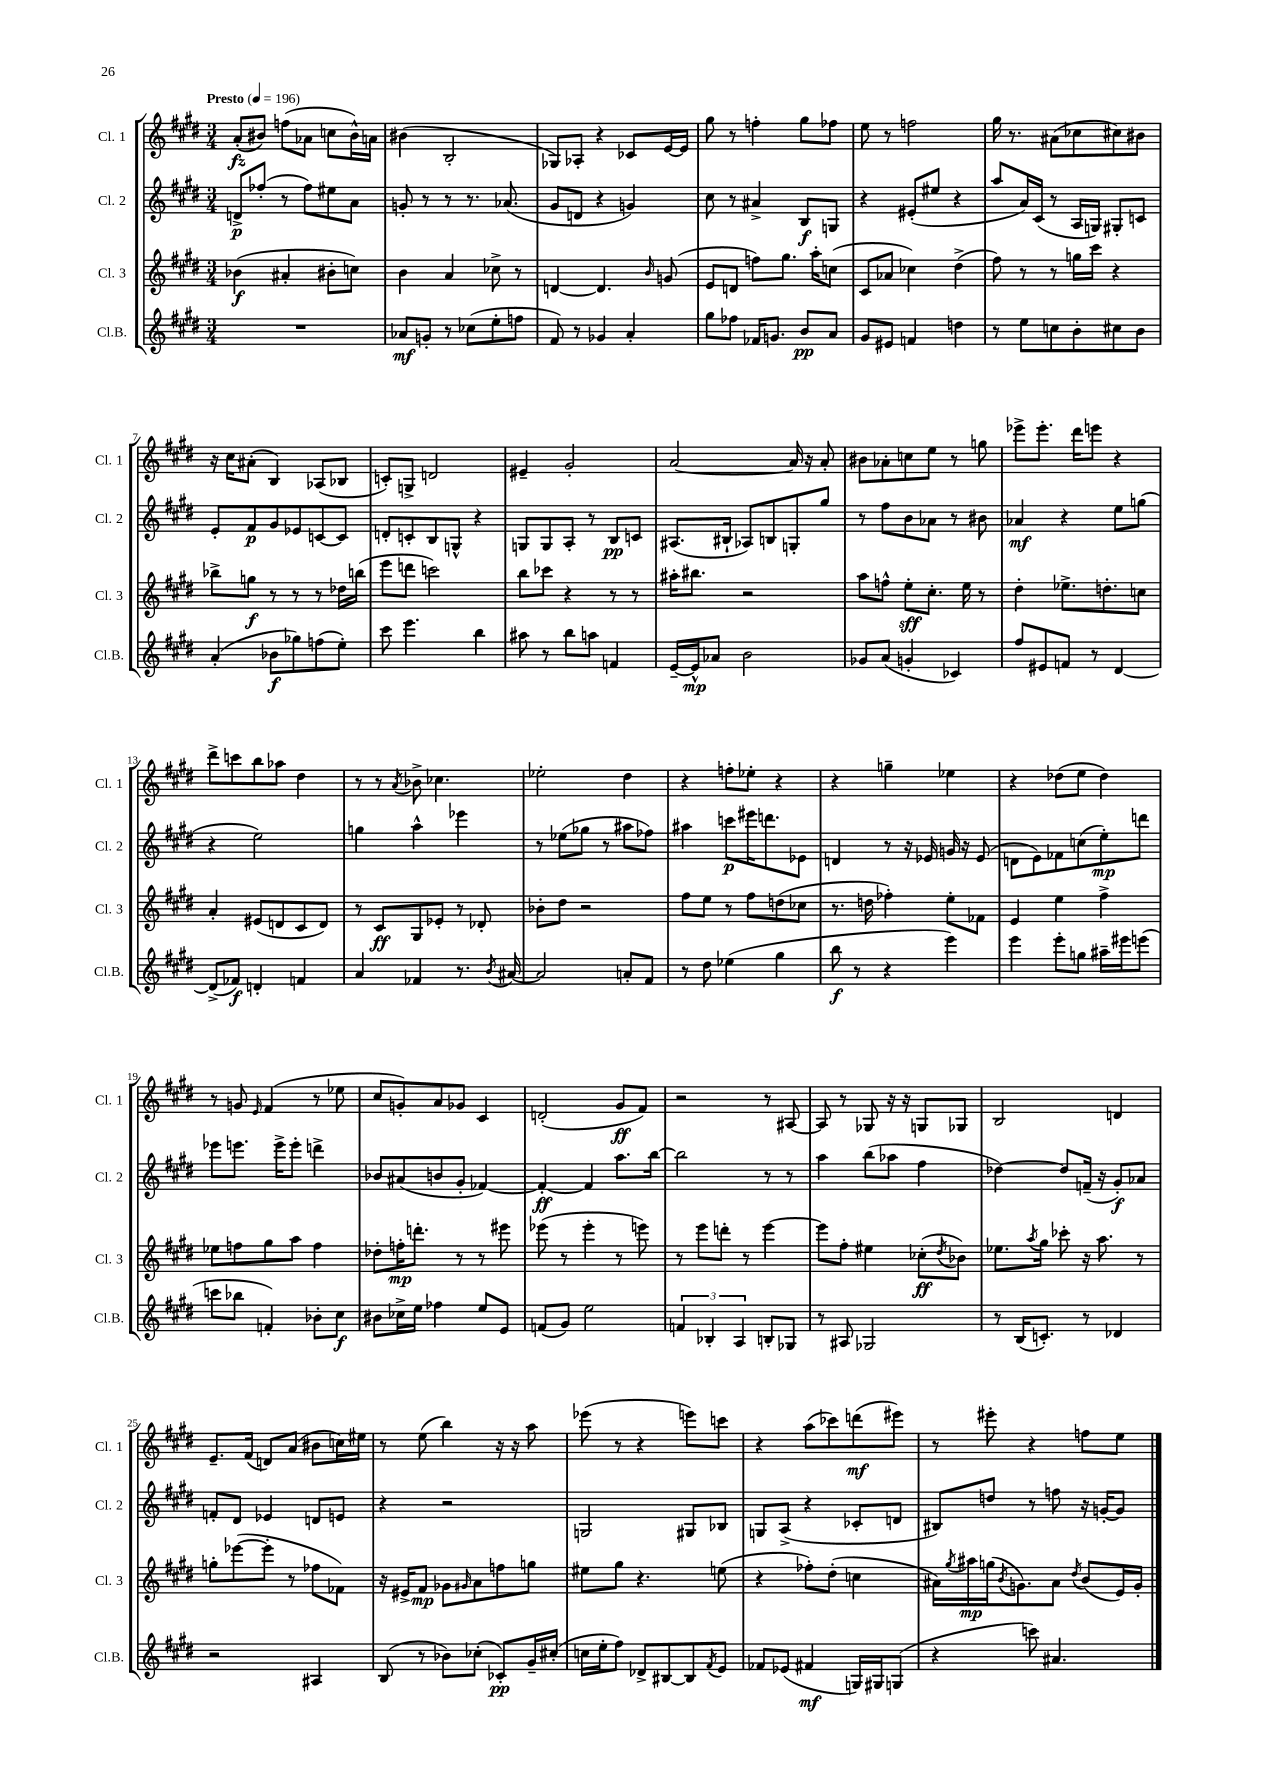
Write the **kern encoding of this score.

**kern	**kern	**kern	**kern
*staff4	*staff3	*staff2	*staff1
*clefG2	*clefG2	*clefG2	*clefG2
*k[f#c#g#d#]	*k[f#c#g#d#]	*k[f#c#g#d#]	*k[f#c#g#d#]
*M3/4	*M3/4	*M3/4	*M3/4
*MM196	*MM196	*MM196	*MM196
2.r	(4b-\	8d^/L	(8a'/L
.	.	(8ff-'/J	8b#/J)
.	4a#'/	8r	(8ff\L
.	.	8ff-\L)	8a-\J
.	8b#'\L	8ee#\	8cc\L
.	8cc\J)	8a\J	16b#^^\L)
.	.	.	16a\JJ
=	=	=	=
8a-/L	4b\	8g'/	(4b#\
8g'/J	.	8r	.
8r	4a/	8r	2B'/
(8cc-\L	.	8.r	.
8ee'\	8cc-^\	.	.
.	.	(8.a-/	.
8ff\J	8r	.	.
=	=	=	=
8f#/)	[4d/	8g#/L	8G-/L)
8r	.	8d/J	8A-'/J
4g-/	4.d/]	4r	4r
4a'/	.	4g/)	8c-/L
.	16qqb/	.	.
.	(8g/	.	[16e/L
.	.	.	16e/]JJ
=	=	=	=
8gg#\L	8e/L	8cc#\	8gg#\
8ff-\J	8d/J	8r	8r
16f-/LK	8ff\L)	4a#^/	4ff'\
8.g/J	.	.	.
.	8.gg#\J	.	.
8b/L	.	8B/L	8gg#\L
.	16aa'\LK	.	.
8a/J	(8cc\J	8G/J	8ff-\J
=	=	=	=
8g#/L	8c#/L	4r	8ee\
8e#/J	8a-/J	.	8r
4f/	4cc-\)	(8e#'/L	2ff\
.	.	8ee#/J	.
4dd\	(4dd#^\	4r	.
=	=	=	=
8r	8ff#\)	8aa/L	16gg#\
.	.	.	8.r
8ee\L	8r	16a/L)	.
.	.	(16c#/JJ	.
8cc\	8r	8r	(8a#\L
8b'\	16gg\LL	16A/LL	8cc-\
.	16ccc#\JJ	16G/JJ)	.
8cc#\	4r	8G#'/L	8cc#\)
8b\J	.	8c/J	8b#\J
=	=	=	=
(4a'/	8bb-^\L	8e'/L	16r
.	.	.	16cc#\LK
.	8gg\J	8f#/	(8a#'\J
8b-\L	8r	8g#/	4B/)
8gg-\)	8r	8e-/	.
(8ff\	8r	[8c/	(8A-/L
8ee'\J)	16dd-\LL	8c/]J	8B-/J
.	(16bb\JJ	.	.
=	=	=	=
8ccc#\	8eee\L	8d'/L	8c'/L)
4.eee\	8ddd\J	8c'/	8G^/J
.	2ccc\)	8B/	2d/
.	.	8G^^/J	.
4bb\	.	4r	.
=	=	=	=
8aa#\	8bb\L	8G/L	4e#~/
8r	8ccc-\J	8G/	.
8bb\L	4r	8A'/J	2g#'/
8aa\J	.	8r	.
4f/	8r	8B/L	.
.	8r	8c/J	.
=	=	=	=
[16e~/LL	16aa#'\LK	(8.A#/L	[2a/
16e^^/]J	8.bb#\J	.	.
8a-/J	.	.	.
.	.	16B#`/Jk	.
2b\	2r	8A-/L)	.
.	.	8B/	.
.	.	8G'/	16a/]
.	.	.	16r
.	.	8gg#/J	8a'/
=	=	=	=
8g-/L	8aa\L	8r	8b#\L
(8a/J	8ff^^\J	8ff#\L	8a-'\
4g'/	8ee'\L	8b\	8cc\
.	8.cc#'\J	8a-\J	8ee\J
4c-/)	.	8r	8r
.	16ee\	.	.
.	8r	8b#\	8gg\
=	=	=	=
8ff#/L	4dd#'\	4a-/	8eee-^\L
8e#/	.	.	8.eee-'\J
8f/J	8.ee-^\L	4r	.
.	.	.	16ddd#\LK
8r	.	.	8eee\J
.	8.dd'\	.	.
[4d#/	.	8ee\L	4r
.	8cc\J	(8gg\J	.
=	=	=	=
(8d#^/]L	4a'/	4r	8ddd#^\L
8f-/J)	.	.	8ccc\
4d'/	(8e#/L	2ee\)	8bb\
.	8d/	.	8aa-\J
4f/	8c#/	.	4dd#\
.	8d/J)	.	.
=	=	=	=
4a/	8r	4gg\	8r
.	8c#/L	.	8r
.	.	.	8qa/
4f-/	8G#/	4aa^^\	8b-^\
.	8e-'/J	.	4.cc-\
8.r	8r	4eee-\	.
.	8d-'/	.	.
8qb/	.	.	.
[16a#/	.	.	.
=	=	=	=
2a#/]	8b-'\L	8r	2ee-'\
.	8dd#\J	(8ee-\L	.
.	2r	8gg-\J	.
.	.	8r	.
8a'/L	.	8aa#\L	4dd#\
8f#/J	.	8ff-\J)	.
=	=	=	=
8r	8ff#\L	4aa#\	4r
8dd#\	8ee\J	.	.
(4ee-\	8r	8ccc\L	8ff'\L
.	8ff#\L	16eee#\K	8ee-'\J
.	.	8.ddd\	.
4gg#\	(8dd\	.	4r
.	8cc-\J	8e-\J	.
=	=	=	=
8bb\	8.r	4d/	4r
8r	.	.	.
.	16dd\	.	.
4r	4ff-'\)	8r	4gg~\
.	.	16r	.
.	.	16e-/	.
4eee\)	8ee'\L	16g/	4ee-\
.	.	16r	.
.	8f-\J	(8e-/	.
=	=	=	=
4eee\	4e/	8d\L	4r
.	.	8e\)	.
8eee'\L	4ee\	8f-\	(8dd-\L
8gg\J	.	(8cc\	8ee\J
16aa#~\LL	4ff#^\	8ee'\)	4dd-\)
16eee#\J	.	.	.
(8eee\J	.	8ddd\J	.
=	=	=	=
8ccc\L	8ee-\L	8eee-\L	8r
8bb-\J	8ff\	8.eee\J	8g/
.	.	.	16qqe/
4f'/)	8gg#\	.	(4f#/
.	.	16eee^\LK	.
.	8aa\J	8eee'\J	.
8b-'\L	4ff\	4ddd^\	8r
8cc#\J	.	.	8ee-\
=	=	=	=
8b#\L	8dd-'\L	8b-/L	8cc#/L
16cc-^\L	16ff'\K	(8a#/	8g'/)
16ee\JJ	8.ddd'\J	.	.
4ff-\	.	8b/	8a/
.	8r	8g#'/J	8g-/J
8ee/L	8r	[4f-/)	4c#/
8e/J	8eee#\	.	.
=	=	=	=
(8f/L	(8eee-\	4f-'/_	(2d'/
8g#/J)	8r	.	.
2ee\	4eee-'\	4f-/]	.
.	8r	8.aa\L	8g#/L
.	8eee\)	.	8f#/J)
.	.	[16bb\Jk	.
=	=	=	=
6f/	8r	2bb\]	2r
.	8eee\L	.	.
6B-'/	.	.	.
.	8ddd'\J	.	.
6A/	.	.	.
.	8r	.	.
8B'/L	[4eee\	8r	8r
8G-/J	.	8r	[8A#/
=	=	=	=
8r	8eee\]L	4aa\	8A#/]
8A#/	8ff#'\J	.	8r
2G-/	4ee#\	(8bb\L	8G-/
.	.	8aa-\J	16r
.	.	.	16r
.	(8cc-'\L	4ff#\	8G/L
.	8qdd#/	.	.
.	8b-\J)	.	8G-/J
=	=	=	=
8r	8.ee-\L	[4dd-\)	2B/
(16B/LK	.	.	.
.	8qaa/	.	.
8.c'/J)	16gg#\Jk	.	.
.	8ccc-'\	8dd-/]L	.
8r	16r	(16f~/Jk	.
.	8.aa\	16r	.
4d-/	.	8g#'/L)	4d/
.	8r	8a-/J	.
=	=	=	=
2r	8gg'\L	8f'/L	8.e~/L
.	([8eee-\	8d#/J	.
.	.	.	(16f#/Jk
.	8eee-'\]J	4e-/	8d/L)
.	8r	.	(8a/J
4A#/	8ff-\L	8d/L	8b#\L
.	8f-\J)	8e/J	16cc\L)
.	.	.	16ee#\JJ
=	=	=	=
(8B/	16r	4r	8r
.	16e#^/LK	.	.
8r	8f#/J	.	(8ee\
8b-\L)	8g-\L	2r	4bb\)
.	16qqg#/	.	.
(8cc-'\J	8a\	.	.
8c-'/L)	8ff\	.	16r
.	.	.	16r
16g#~/L	8gg\J	.	8aa\
(16cc#'/JJ	.	.	.
=	=	=	=
16cc\LL	8ee#\L	2G/	(8eee-\
16ee'\J	.	.	.
8ff#\J)	8gg#\J	.	8r
8d-^/L	4.r	.	4r
[8B#/	.	.	.
8B#/]	.	8G#/L	8eee\L)
8qf#/	.	.	.
8e/J	(8ee\	8B-/J	8ccc\J
=	=	=	=
8f-/L	4r	8G/L	4r
(8e-/J	.	(8A^/J	.
4f#/	8ff-'\L)	4r	(8aa\L
.	(8dd#'\J	.	8ccc-\)
16G/LL)	4cc\	8c-'/L	(8ddd\
16G#/J	.	.	.
(8G/J	.	8d/J	8eee#\J)
=	=	=	=
4r	16a#\LL)	8B#/L)	8r
.	8qgg#/	.	.
.	16aa#\	.	.
.	(16gg\J	8dd/J	8eee#'\
.	8qb/	.	.
.	8.g\)	.	.
8ccc\)	.	8r	4r
4.a#/	8a#\J	8ff\	.
.	8qdd#/	.	.
.	(8b/L	16r	8ff\L
.	.	[16g'/LK	.
.	16e/L)	8g/]J	8ee\J
.	16g'/JJ	.	.
==	==	==	==
*-	*-	*-	*-
